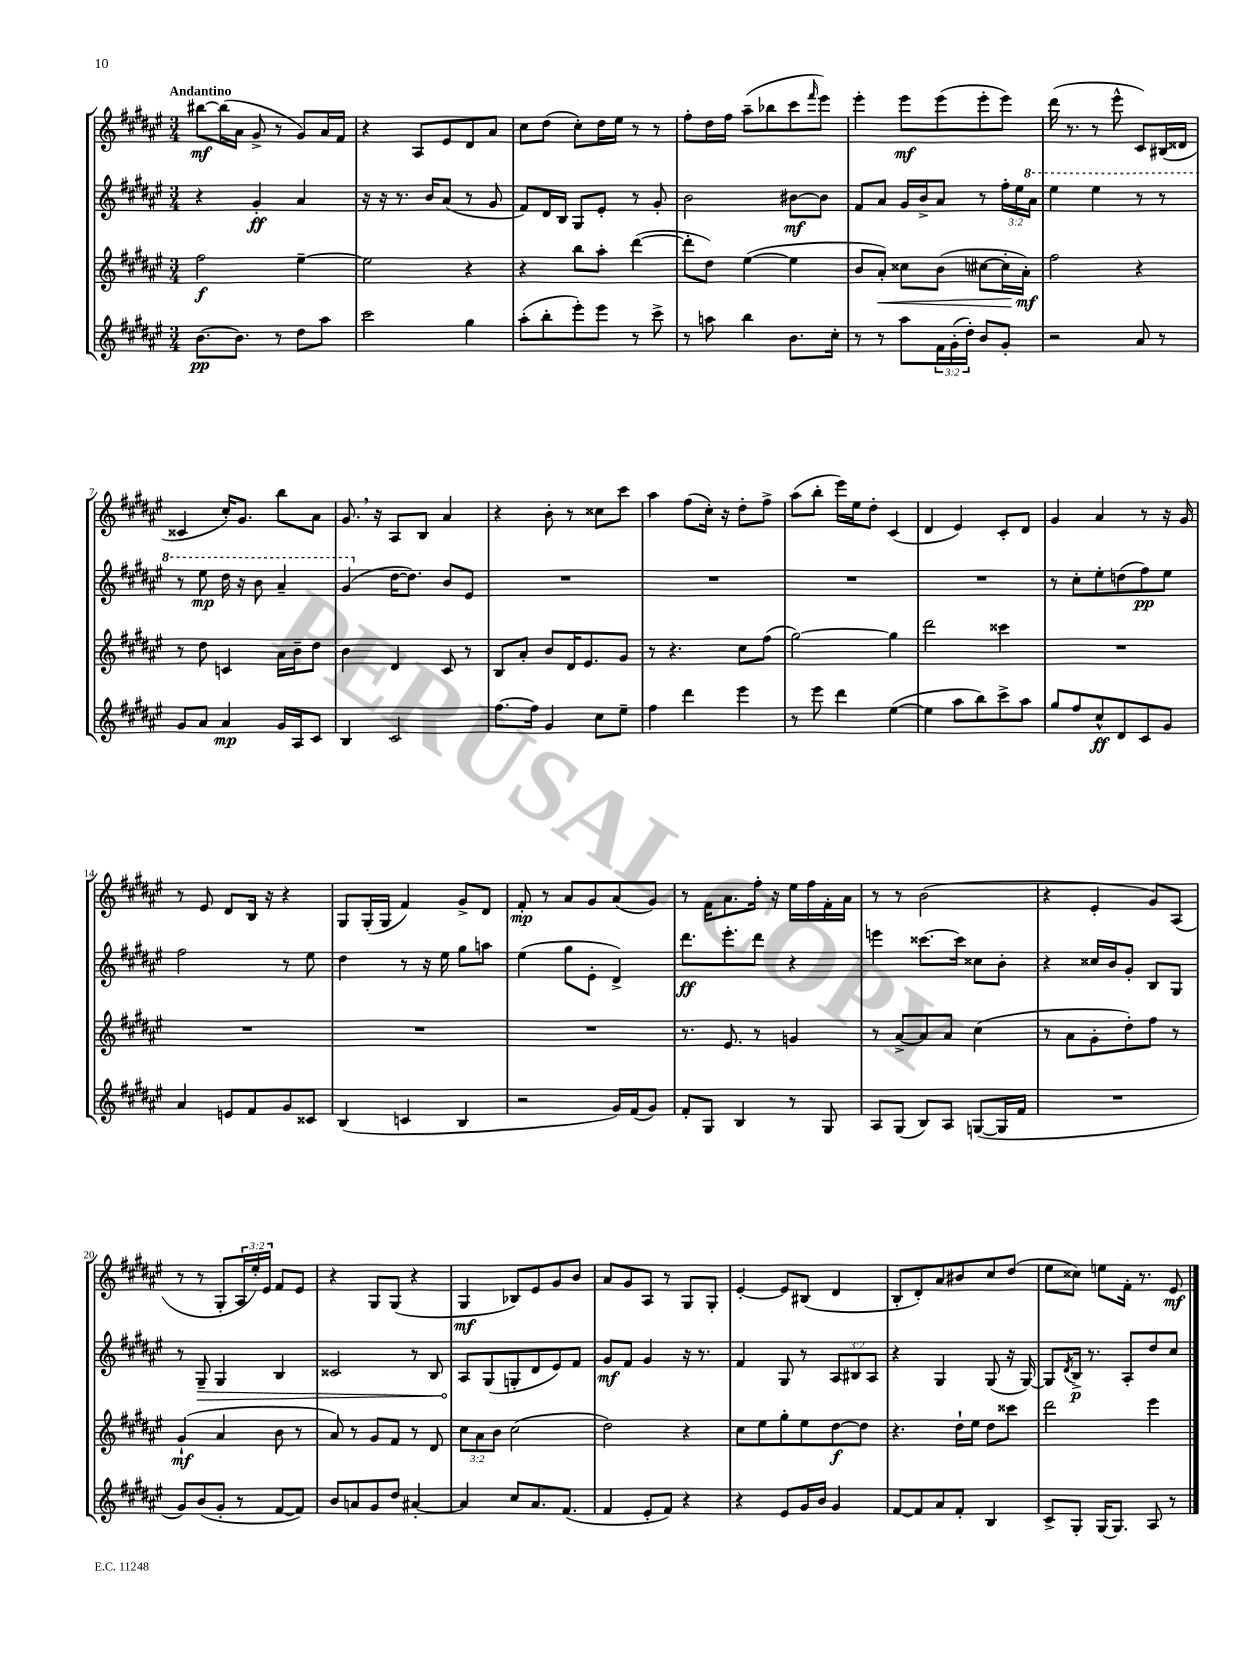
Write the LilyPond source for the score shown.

<<
\new StaffGroup <<
\new Staff = "s0" {
    \clef treble \key fis \major \numericTimeSignature \time 3/4 \override Staff.TupletNumber.text = #tuplet-number::calc-fraction-text \tempo "Andantino"
    bis''8~\mf bis''16( ais'16 gis'8-> r8 gis'8) ais'16 fis'16 |
    r4 ais8 eis'8 dis'8 ais'8 |
    cis''8 dis''8( cis''8-.) dis''16 eis''16 r8 r8 |
    fis''8-. dis''16 fis''16 ais''8--( bes''8 cis'''8 \grace { fis'''16 } eis'''8) |
    eis'''4-. eis'''8\mf eis'''8( eis'''8-. eis'''8) |
    dis'''16( r8. r8 eis'''8-^ cis'8) bis16( disis'16 |
    cisis'4 cis''16-.) gis'8. b''8 ais'8 |
    gis'8. \breathe r16 ais8 b8 ais'4 |
    r4 b'8-. r8 cisis''8 cis'''8 |
    ais''4 fis''8( cis''16-.) r16 dis''8-. fis''8-> |
    ais''8( b''8-. eis'''16) eis''16 dis''8-. cis'4( |
    dis'4 eis'4) cis'8-. dis'8 |
    gis'4 ais'4 r8 r16 gis'16 |
    r8 eis'8 dis'8 b16 r16 r4 |
    gis8 gis16-.( gis16 fis'4) gis'8-> dis'8 |
    fis'8-.\mp r8 ais'8 gis'8 ais'8( gis'8) |
    r8 fis'16 ais'8. fis''16-. r16 eis''16 fis''16 fis'16-. ais'16 |
    r8 r8 b'2( |
    r4 eis'4-. gis'8) ais8( |
    r8 r8 gis8-. \tuplet 3/2 { ais16 eis''16-.) eis'16 } fis'8 eis'8 |
    r4 gis8 gis8( r4 |
    gis4\mf bes8) eis'8 gis'8 b'8 |
    ais'8 gis'8 ais8 r8 gis8 gis8-. |
    eis'4~-. eis'8 bis8( dis'4 |
    b8-. dis'8-.) ais'8 bis'8 cis''8 dis''8( |
    eis''8 cisis''8) e''8 fis'16-. r8. eis'8\mf \bar "|." |
}
\new Staff = "s1" {
    \clef treble \key fis \major \numericTimeSignature \time 3/4 \override Staff.TupletNumber.text = #tuplet-number::calc-fraction-text
    r4 gis'4-.\ff ais'4 |
    r16 r16 r8. b'16 ais'8( r8 gis'8 |
    fis'8) dis'16 b16 gis8 eis'8-. r8 gis'8-. |
    b'2 bis'8~\mf bis'8 |
    fis'8 ais'8 gis'16 b'16-> ais'8 r8 \tuplet 3/2 { fis''16-. eis''16 \ottava #1 ais''16 } |
    eis'''4 eis'''4 r8 r8 |
    r8 eis'''8\mp dis'''16 r16 b''8 ais''4-- |
    gis''4( \ottava #0 dis''16~ dis''8.) b'8 eis'8 |
    R2. |
    R2. |
    R2. |
    R2. |
    r8 cis''8-. eis''8-. d''8( fis''8\pp) eis''8 |
    fis''2 r8 eis''8 |
    dis''4 r8 r16 eis''16 gis''8 a''8 |
    eis''4( gis''8 eis'8-. dis'4->) |
    dis'''8.\ff eis'''8.-. dis'''8 r4 |
    e'''4 cisis'''8.~ cisis'''16 cisis''8 b'8-. |
    r4 cisis''16 b'16 gis'8-. b8 gis8 |
    r8 \once \override Hairpin.circled-tip = ##t gis8--\> gis4 b4 |
    cisis'2 r8 b8 |
    ais8\! gis8( g8-. dis'8 eis'8) fis'8 |
    gis'8\mf fis'8 gis'4 r16 r8. |
    fis'4 gis8 r8 \tuplet 3/2 { ais8 bis8 ais8 } |
    r4 gis4 gis8( r16 gis16~) |
    gis8 \acciaccatura { dis'8 } b16->\p r8. ais8-. dis''8 cis''8 \bar "|." |
}
\new Staff = "s2" {
    \clef treble \key fis \major \numericTimeSignature \time 3/4 \override Staff.TupletNumber.text = #tuplet-number::calc-fraction-text
    fis''2\f eis''4~-- |
    eis''2 r4 |
    r4 b''8 ais''8-. dis'''4~( |
    dis'''8-. dis''8) eis''4~( eis''4 |
    b'8 ais'8-.\<) cisis''8 b'8( cis''8~ cis''16-. ais'16-.\mf\!) |
    fis''2 r4 |
    r8 dis''8 c'4 ais'16 b'16-- dis''8 |
    b'4 dis'4 cis'8 r8 |
    b8 ais'8-. b'8 dis'16 eis'8. gis'8 |
    r8 r4. cis''8 fis''8( |
    gis''2~) gis''4 |
    dis'''2 cisis'''4 |
    R2. |
    R2. |
    R2. |
    R2. |
    r8. eis'8. r8 g'4 |
    r8 ais'8~-> ais'8 ais'8 cis''4( |
    r8 ais'8 gis'8-. dis''8-.) fis''8 r8 |
    gis'4-!\mf( ais'4 b'8 r8 |
    ais'8) r8 gis'8 fis'8 r8 dis'8 |
    \tuplet 3/2 { cis''8 ais'8 b'8 } cis''2( |
    dis''2) r4 |
    cis''8 eis''8 gis''8-. eis''8 dis''8~\f dis''8 |
    r4. dis''16-! eis''16 dis''8 cisis'''8 |
    dis'''2 eis'''4 \bar "|." |
}
\new Staff = "s3" {
    \clef treble \key fis \major \numericTimeSignature \time 3/4 \override Staff.TupletNumber.text = #tuplet-number::calc-fraction-text
    b'8.~\pp b'8. r8 dis''8 ais''8 |
    cis'''2 gis''4 |
    ais''8-.( b''8-. eis'''8-.) eis'''8 r8 cis'''8-> |
    r8 a''8 b''4 b'8. cis''16-. |
    r8 r8 ais''8 \tuplet 3/2 { fis'16 gis'16-.( dis''16-.) } b'8 gis'8-. |
    r2 ais'8 r8 |
    gis'8 ais'8 ais'4\mp gis'16 ais16 cis'8 |
    b4 cis'2 |
    fis''8.~ fis''16 gis'4 cis''8 eis''8-- |
    fis''4 dis'''4 eis'''4 |
    r8 eis'''8 dis'''4 eis''4~( |
    eis''4 ais''8 b''8) cis'''8-> ais''8 |
    gis''8 fis''8 cis''8-^\ff dis'8 cis'8 gis'8 |
    ais'4 e'8 fis'8 gis'8 cisis'8 |
    b4( c'4 b4 |
    r2 gis'16) fis'16( gis'8) |
    fis'8-. gis8 b4 r8 gis8 |
    ais8 gis8( b8) ais8 g8~( g16 fis'16 |
    R2. |
    gis'8) b'8( gis'8-. r8 fis'8~ fis'8) |
    b'8 a'8 gis'8 dis''8 ais'4~-. |
    ais'4 cis''8 ais'8. fis'8.( |
    fis'4 eis'8-. fis'8) r4 |
    r4 eis'8 gis'16 b'16 gis'4 |
    fis'8~ fis'8 ais'8 fis'8-. b4 |
    cis'8-> gis8-. gis16~ gis8. ais8 r8 \bar "|." |
}
>>
>>
